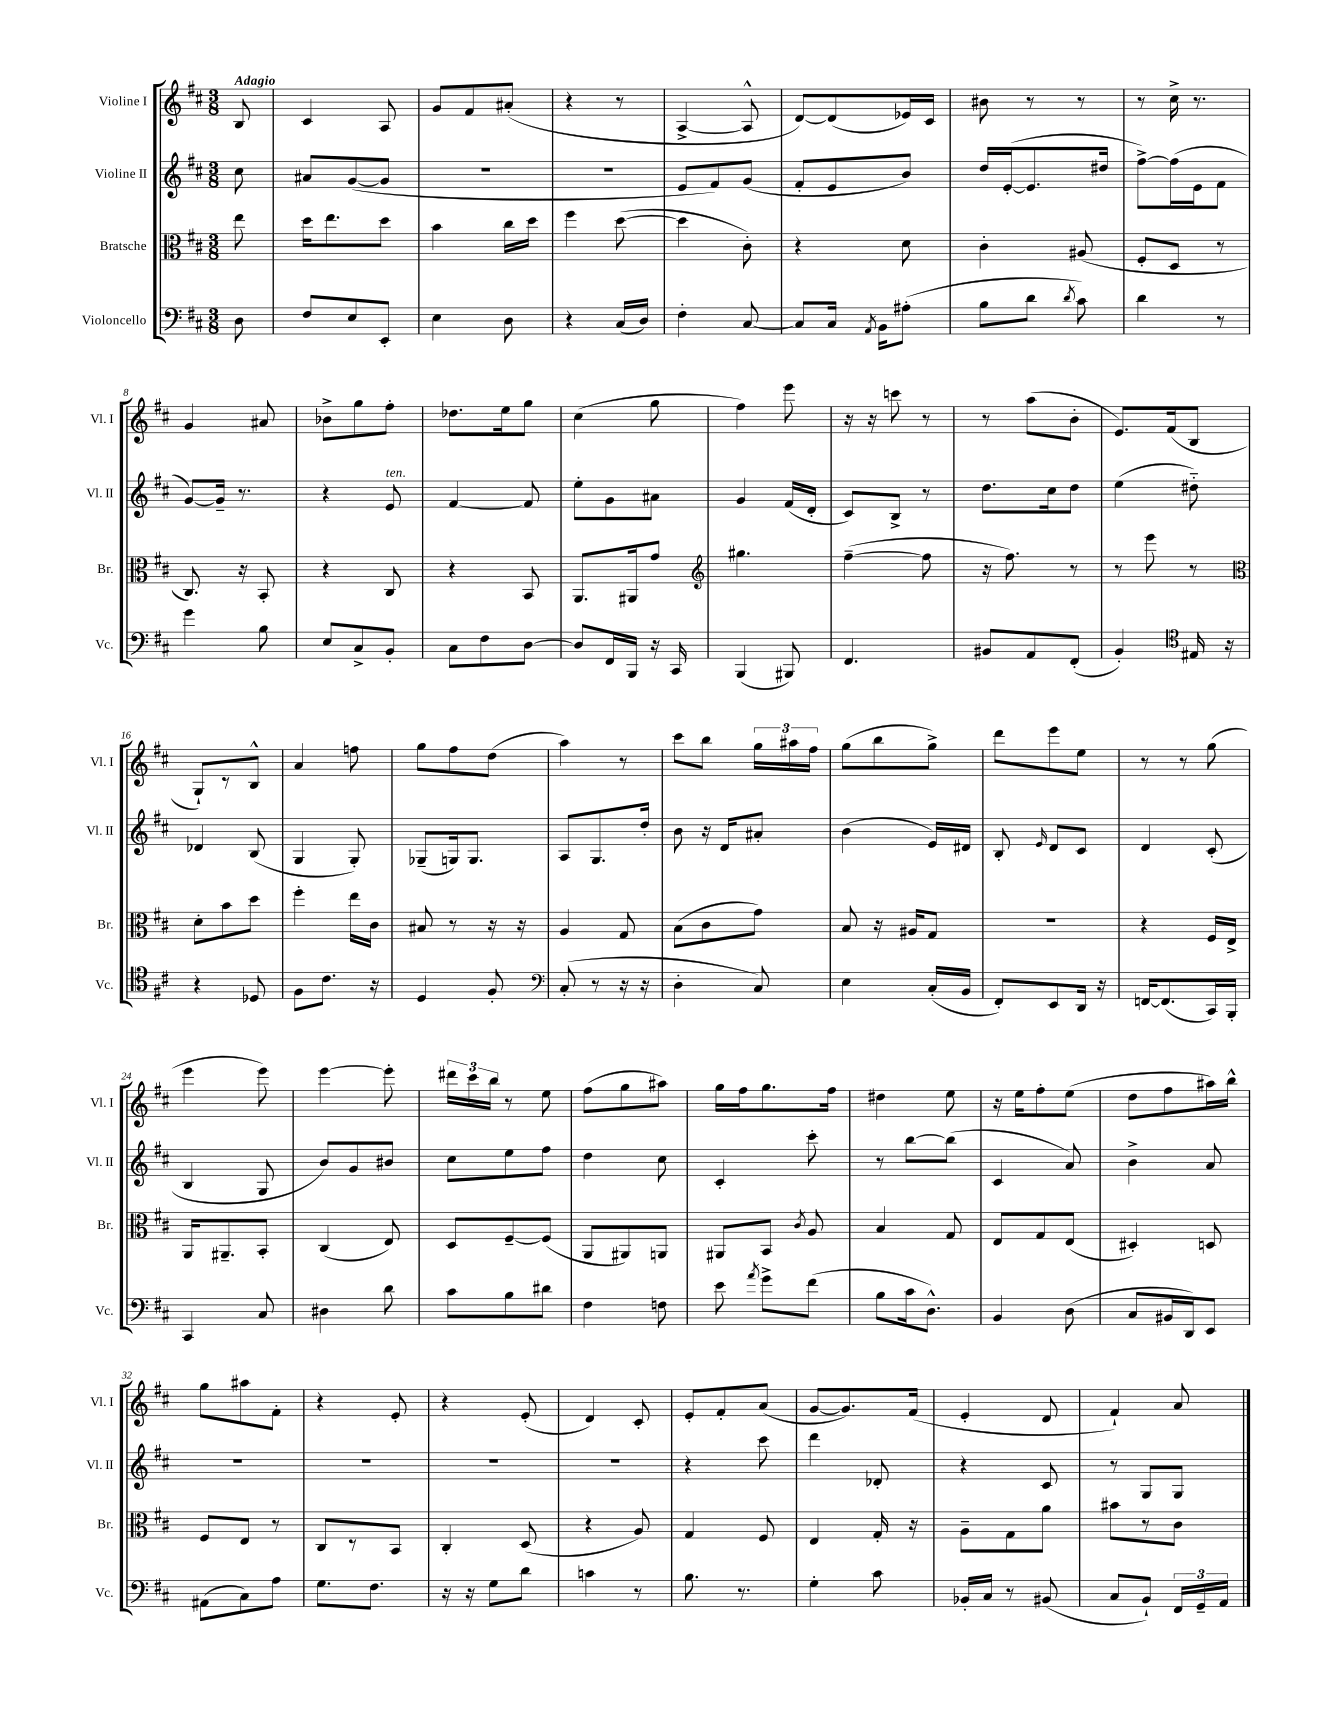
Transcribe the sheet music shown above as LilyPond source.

<<
\new StaffGroup <<
\new Staff = "s0" \with { instrumentName = "Violine I" shortInstrumentName = "Vl. I" } {
    \clef treble \key d \major \numericTimeSignature \time 3/8 \partial 8 \tempo "Adagio"
    \autoBeamOff b8 |
    cis'4 a8 |
    g'8[ fis'8 ais'8]-.( |
    r4 r8 |
    a4~-> a8-^ |
    d'8[~) d'8( ees'16) cis'16] |
    bis'8 r8 r8 |
    r8 cis''16-> r8. |
    g'4 ais'8 |
    bes'8[-> g''8 fis''8]-. |
    des''8.[ e''16 g''8] |
    cis''4( g''8 |
    fis''4) e'''8 |
    r16 r16 c'''8 r8 |
    r8 a''8[( b'8]-. |
    e'8.[) fis'16( b8] |
    g8[-!) r8 b8]-^ |
    a'4 f''8 |
    g''8[ fis''8 d''8]( |
    a''4) r8 |
    cis'''8[ b''8] \tuplet 3/2 { g''16[ ais''16 fis''16] } |
    g''8[( b''8 g''8]->) |
    d'''8[ e'''8 e''8] |
    r8 r8 g''8( |
    e'''4 e'''8) |
    e'''4~ e'''8-. |
    \tuplet 3/2 { dis'''16[ cis'''16 b''16] } r8 e''8 |
    fis''8[( g''8 ais''8]) |
    g''16[ fis''16 g''8. fis''16] |
    dis''4 e''8 |
    r16 e''16[ fis''8-. e''8]( |
    d''8[ fis''8 ais''16) b''16]-^ |
    g''8[ ais''8 fis'8]-. |
    r4 e'8-. |
    r4 e'8-.( |
    d'4) cis'8-. |
    e'8[-. fis'8-. a'8]( |
    g'8[~ g'8.) fis'16]( |
    e'4-. d'8 |
    fis'4-!) a'8 \bar "|." |
}
\new Staff = "s1" \with { instrumentName = "Violine II" shortInstrumentName = "Vl. II" } {
    \clef treble \key d \major \numericTimeSignature \time 3/8 \partial 8
    \autoBeamOff cis''8 |
    ais'8[ g'8~( g'8] |
    R4. |
    R4. |
    e'8[ fis'8) g'8]( |
    fis'8[-. e'8 b'8]) |
    d''16[ e'16~-.( e'8. dis''16] |
    fis''8[~->) fis''16( e'16 fis'8] |
    g'8[~) g'16]-- r8. |
    r4 e'8^\markup { \italic "ten." } |
    fis'4~ fis'8 |
    e''8[-. g'8 ais'8] |
    g'4 fis'16[( d'16]-. |
    cis'8[) b8]-> r8 |
    d''8.[ cis''16 d''8] |
    e''4( dis''8-_) |
    des'4 b8( |
    g4 g8-.) |
    ges8[--( g16) g8.] |
    a8[ g8. d''16]-. |
    b'8 r16 d'16[ ais'8]-. |
    b'4( e'16[) dis'16] |
    b8-. \grace { e'16 } d'8[ cis'8] |
    d'4 cis'8-.( |
    b4 g8 |
    b'8[) g'8 bis'8] |
    cis''8[ e''8 fis''8] |
    d''4 cis''8 |
    cis'4-. cis'''8-. |
    r8 b''8[~ b''8]( |
    cis'4 a'8) |
    b'4-> a'8 |
    R4. |
    R4. |
    R4. |
    R4. |
    r4 cis'''8 |
    d'''4 des'8-. |
    r4 cis'8 |
    r8 g8[ g8] \bar "|." |
}
\new Staff = "s2" \with { instrumentName = "Bratsche" shortInstrumentName = "Br." } {
    \clef alto \key d \major \numericTimeSignature \time 3/8 \partial 8
    \autoBeamOff e''8 |
    d''16[ e''8. d''8] |
    b'4 cis''16[ d''16] |
    fis''4 d''8~( |
    d''4 cis'8-.) |
    r4 d'8 |
    cis'4-. ais8( |
    fis8[-. d8] r8 |
    cis8.) r16 b,8-. |
    r4 cis8 |
    r4 b,8 |
    a,8.[ ais,16 g'8] |
    \clef treble gis''4. |
    fis''4~--( fis''8 |
    r16 fis''8.) r8 |
    r8 e'''8 r8 |
    \clef alto d'8[-. b'8 d''8] |
    fis''4-. e''16[ cis'16] |
    bis8 r8 r16 r16 |
    a4 g8 |
    b8[( cis'8 g'8]) |
    b8 r16 ais16[ g8] |
    R4. |
    r4 fis16[ e16]-> |
    a,16[ ais,8.-- b,8]-. |
    cis4( e8) |
    d8[ fis8~-- fis8]( |
    a,8[ ais,8) a,8] |
    ais,8[ b,8] \acciaccatura { cis'8 } a8 |
    b4 g8 |
    e8[ g8 e8]( |
    dis4-.) d8 |
    fis8[ e8] r8 |
    cis8[ r8 b,8] |
    cis4-. d8( |
    r4 a8) |
    g4 fis8 |
    e4 g16-. r16 |
    a8[-- g8 a'8] |
    bis'8[ r8 cis'8] \bar "|." |
}
\new Staff = "s3" \with { instrumentName = "Violoncello" shortInstrumentName = "Vc." } {
    \clef bass \key d \major \numericTimeSignature \time 3/8 \partial 8
    \autoBeamOff d8 |
    fis8[ e8 e,8]-. |
    e4 d8 |
    r4 cis16[( d16]) |
    fis4-. cis8~ |
    cis8[ cis16] \acciaccatura { a,8 } b,16[ ais8]-.( |
    b8[ d'8] \acciaccatura { d'8 } cis'8) |
    d'4 r8 |
    g'4 b8 |
    e8[ cis8-> b,8]-. |
    cis8[ fis8 d8]~ |
    d8[ fis,16 b,,16] r16 cis,16 |
    b,,4( bis,,8) |
    fis,4. |
    bis,8[ a,8 fis,8]-.( |
    b,4-.) \clef tenor eis16 r16 |
    r4 des8 |
    fis8[ cis'8.] r16 |
    d4 fis8-. |
    \clef bass cis8-.( r8 r16 r16 |
    d4-. cis8) |
    e4 cis16[-.( b,16] |
    fis,8[-.) e,8 d,16] r16 |
    f,16[~ f,8.( cis,16) b,,16]-. |
    cis,4 cis8 |
    dis4 d'8 |
    cis'8[ b8 dis'8] |
    fis4 f8 |
    e'8 \acciaccatura { a'8 } g'8[-> fis'8]( |
    b8[ cis'16 d8.]-^) |
    b,4 d8( |
    cis8[ bis,16 d,16) e,8] |
    ais,8[( cis8) a8] |
    g8.[ fis8.] |
    r16 r16 g8[ d'8] |
    c'4 r8 |
    b8. r8. |
    g4-. cis'8 |
    bes,16[-. cis16] r8 bis,8( |
    cis8[ b,8]-!) \tuplet 3/2 { fis,16[ g,16-- a,16] } \bar "|." |
}
>>
>>
